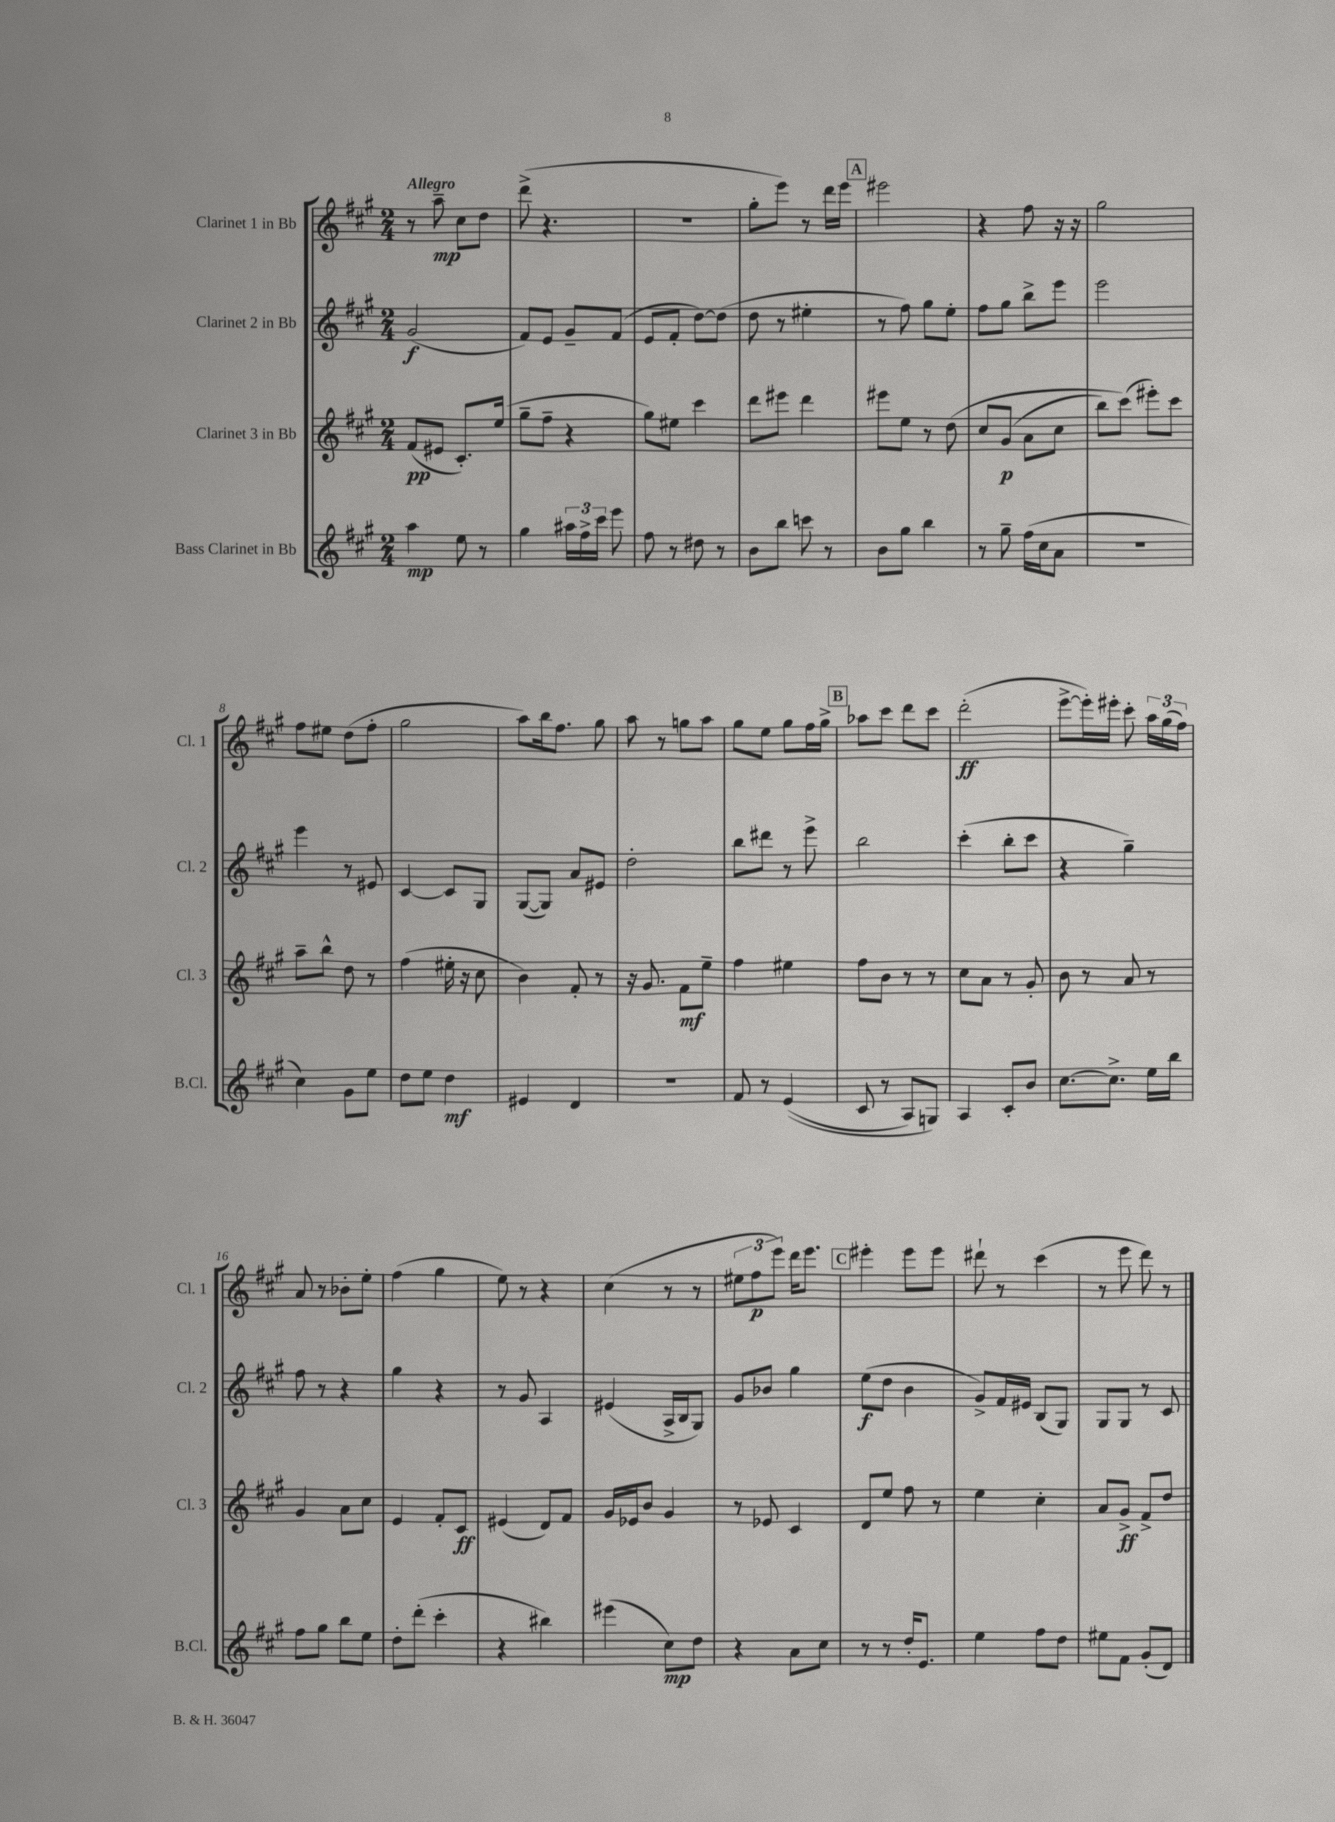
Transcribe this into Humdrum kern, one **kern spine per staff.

**kern	**dynam	**kern	**dynam	**kern	**dynam	**kern	**dynam
*part4	*part4	*part3	*part3	*part2	*part2	*part1	*part1
*staff4	*staff4	*staff3	*staff3	*staff2	*staff2	*staff1	*staff1
*I"Bass Clarinet in Bb	*	*I"Clarinet 3 in Bb	*	*I"Clarinet 2 in Bb	*	*I"Clarinet 1 in Bb	*
*I'B.Cl.	*	*I'Cl. 3	*	*I'Cl. 2	*	*I'Cl. 1	*
*clefG2	*	*clefG2	*	*clefG2	*	*clefG2	*
*k[f#c#g#]	*	*k[f#c#g#]	*	*k[f#c#g#]	*	*k[f#c#g#]	*
*M2/4	*	*M2/4	*	*M2/4	*	*M2/4	*
=1	=1	=1	=1	=1	=1	=1	=1
!	!	!	!	!	!	!LO:TX:a:B:t=Allegro	!
4aa\	mp	(8f#/L	pp	(2g#/	f	8r	.
.	.	8e#X/J	.	.	.	8aa~\	mp
8ee\	.	8.c#'/L)	.	.	.	8cc#\L	.
8r	.	.	.	.	.	8dd\J	.
.	.	(16ee/Jk	.	.	.	.	.
=2	=2	=2	=2	=2	=2	=2	=2
4gg#\	.	8gg#~\L	.	8f#/L)	.	(8ddd^\	.
.	.	8ff#~\J	.	8e/J	.	4.r	.
24aa#X\LL	.	4r	.	8g#~/L	.	.	.
24ff#^\	.	.	.	.	.	.	.
24ccc#\JJ	.	.	.	.	.	.	.
8eee\	.	.	.	(8f#/J	.	.	.
=3	=3	=3	=3	=3	=3	=3	=3
8ff#\	.	8gg#\L)	.	8e/L	.	2r	.
8r	.	8ee#X\J	.	8f#'/J	.	.	.
8dd#X\	.	4ccc#\	.	[8dd\L)	.	.	.
8r	.	.	.	(8dd\J]	.	.	.
=4	=4	=4	=4	=4	=4	=4	=4
8b\L	.	8ddd\L	.	8dd\	.	8gg#'\L	.
8bb\J	.	8eee#X\J	.	8r	.	8eee\J)	.
8cccn\	.	4ddd\	.	4ee#X'\	.	8r	.
8r	.	.	.	.	.	16ddd\LL	.
.	.	.	.	.	.	16eee\JJ	.
!!LO:REH:place=s1:t=A
=5	=5	=5	=5	=5	=5	=5	=5
8b\L	.	8eee#X\L	.	8r	.	2eee#X\	.
8gg#\J	.	8ee\J	.	8ff#\)	.	.	.
4bb\	.	8r	.	8gg#\L	.	.	.
.	.	(8dd\	.	8ee'\J	.	.	.
=6	=6	=6	=6	=6	=6	=6	=6
8r	.	8cc#/L	.	8ff#\L	.	4r	.
8gg#~\	.	(8g#/J	p	8gg#\J	.	.	.
(16ff#\LL	.	8a\L	.	8bb^\L	.	8ff#\	.
16cc#\J	.	.	.	.	.	.	.
8a\J	.	8cc#\J	.	8eee\J	.	16r	.
.	.	.	.	.	.	16r	.
=7	=7	=7	=7	=7	=7	=7	=7
2r	.	8bb\L)	.	2eee\	.	2gg#\	.
.	.	(8ccc#\J)	.	.	.	.	.
.	.	8eee#X'\L)	.	.	.	.	.
.	.	8ccc#\J	.	.	.	.	.
!!LO:LB:g=z
=8	=8	=8	=8	=8	=8	=8	=8
4cc#\)	.	8aa~\L	.	4eee\	.	8ff#\L	.
.	.	8bb^^\J	.	.	.	8ee#X\J	.
8g#\L	.	8dd\	.	8r	.	(8dd\L	.
8ee\J	.	8r	.	8e#X/	.	8ff#'\J	.
=9	=9	=9	=9	=9	=9	=9	=9
8dd\L	.	(4ff#\	.	[4c#/	.	2gg#\	.
8ee\J	.	.	.	.	.	.	.
4dd\	mf	16ee#X'\	.	8c#/L]	.	.	.
.	.	16r	.	.	.	.	.
.	.	8cc#\	.	8G#/J	.	.	.
=10	=10	=10	=10	=10	=10	=10	=10
4e#X/	.	4b\)	.	([8G#/L	.	8aa\L)	.
.	.	.	.	8G#/J])	.	16bb\k	.
.	.	.	.	.	.	8.ff#\J	.
4d/	.	8f#'/	.	8a/L	.	.	.
.	.	8r	.	8e#X/J	.	8gg#\	.
=11	=11	=11	=11	=11	=11	=11	=11
2r	.	16r	.	2dd'\	.	8aa\	.
.	.	8.g#/	.	.	.	.	.
.	.	.	.	.	.	8r	.
.	.	8f#\L	mf	.	.	8ggn\L	.
.	.	8ee~\J	.	.	.	8aa\J	.
=12	=12	=12	=12	=12	=12	=12	=12
8f#/	.	4ff#\	.	8bb\L	.	8gg#\L	.
8r	.	.	.	8ddd#X\J	.	8ee\J	.
((4e/	.	4ee#X\	.	8r	.	8gg#\L	.
.	.	.	.	8eee^\	.	16ff#\L	.
.	.	.	.	.	.	16gg#^\JJ	.
!!LO:REH:place=s1:t=B
=13	=13	=13	=13	=13	=13	=13	=13
8c#/	.	8ff#\L	.	2bb\	.	8aa-X\L	.
8r	.	8b\J	.	.	.	8ccc#\J	.
8A/L)	.	8r	.	.	.	8ddd\L	.
8Gn/J)	.	8r	.	.	.	8ccc#\J	.
=14	=14	=14	=14	=14	=14	=14	=14
4A/	.	8cc#\L	.	(4ccc#'\	.	(2ddd'\	ff
.	.	8a\J	.	.	.	.	.
8c#'/L	.	8r	.	8bb'\L	.	.	.
8b/J	.	8g#'/	.	8ccc#\J	.	.	.
=15	=15	=15	=15	=15	=15	=15	=15
[8.cc#\L	.	8b\	.	4r	.	[8eee^\L	.
.	.	8r	.	.	.	16eee'\L])	.
8.cc#^\J]	.	.	.	.	.	16eee#X'\JJ	.
.	.	8a/	.	4gg#~\)	.	8ccc#'\	.
16ee\LL	.	8r	.	.	.	24aa\LL	.
.	.	.	.	.	.	(24gg#\	.
16bb\JJ	.	.	.	.	.	.	.
.	.	.	.	.	.	24ff#\JJ)	.
!!LO:LB:g=z
=16	=16	=16	=16	=16	=16	=16	=16
8ff#\L	.	4g#/	.	8ff#\	.	8a/	.
8gg#\J	.	.	.	8r	.	8r	.
8bb\L	.	8a\L	.	4r	.	8b-X'\L	.
8ee\J	.	8cc#\J	.	.	.	8ee'\J	.
=17	=17	=17	=17	=17	=17	=17	=17
8dd'\L	.	4e/	.	4gg#\	.	(4ff#\	.
(8ddd'\J	.	.	.	.	.	.	.
4ccc#'\	.	8f#'/L	.	4r	.	4gg#\	.
.	.	8c#/J	ff	.	.	.	.
=18	=18	=18	=18	=18	=18	=18	=18
4r	.	(4e#X/	.	8r	.	8ee\)	.
.	.	.	.	8g#/	.	8r	.
4bb#X\)	.	8d/L)	.	4A/	.	4r	.
.	.	8f#/J	.	.	.	.	.
=19	=19	=19	=19	=19	=19	=19	=19
(4eee#X\	.	16g#/LL	.	(4e#X/	.	(4cc#\	.
.	.	16e-X/J	.	.	.	.	.
.	.	8b/J	.	.	.	.	.
8cc#\L)	mp	4g#/	.	16A^/LL	.	8r	.
.	.	.	.	16B/J	.	.	.
8dd\J	.	.	.	8G#/J)	.	8r	.
=20	=20	=20	=20	=20	=20	=20	=20
4r	.	8r	.	8g#/L	.	12ee#X\L	.
.	.	.	.	.	.	12ff#\	p
.	.	8e-X/	.	8b-X/J	.	.	.
.	.	.	.	.	.	12eee\J)	.
8a\L	.	4c#/	.	4gg#\	.	16ddd\KL	.
.	.	.	.	.	.	8.eee\J	.
8cc#\J	.	.	.	.	.	.	.
!!LO:REH:place=s1:t=C
=21	=21	=21	=21	=21	=21	=21	=21
8r	.	8d/L	.	(8ee\L	f	4eee#X'\	.
8r	.	8ee/J	.	8dd\J	.	.	.
16dd'/KL	.	8ff#\	.	4b\	.	8eee#\L	.
8.e/J	.	.	.	.	.	.	.
.	.	8r	.	.	.	8eee#\J	.
=22	=22	=22	=22	=22	=22	=22	=22
4ee\	.	4ee\	.	8g#^/L)	.	8ddd#X`\	.
.	.	.	.	16f#/L	.	8r	.
.	.	.	.	16e#X/JJ	.	.	.
8ff#\L	.	4cc#'\	.	(8B/L	.	(4ccc#\	.
8dd\J	.	.	.	8G#/J)	.	.	.
=23	=23	=23	=23	=23	=23	=23	=23
8ee#X\L	.	8a/L	.	8G#/L	.	8r	.
8f#\J	.	8g#^/J	ff	8G#/J	.	8eee\	.
(8g#'/L	.	8f#^/L	.	8r	.	8ddd\)	.
8d/J)	.	8dd/J	.	8c#/	.	8r	.
==	==	==	==	==	==	==	==
*-	*-	*-	*-	*-	*-	*-	*-
